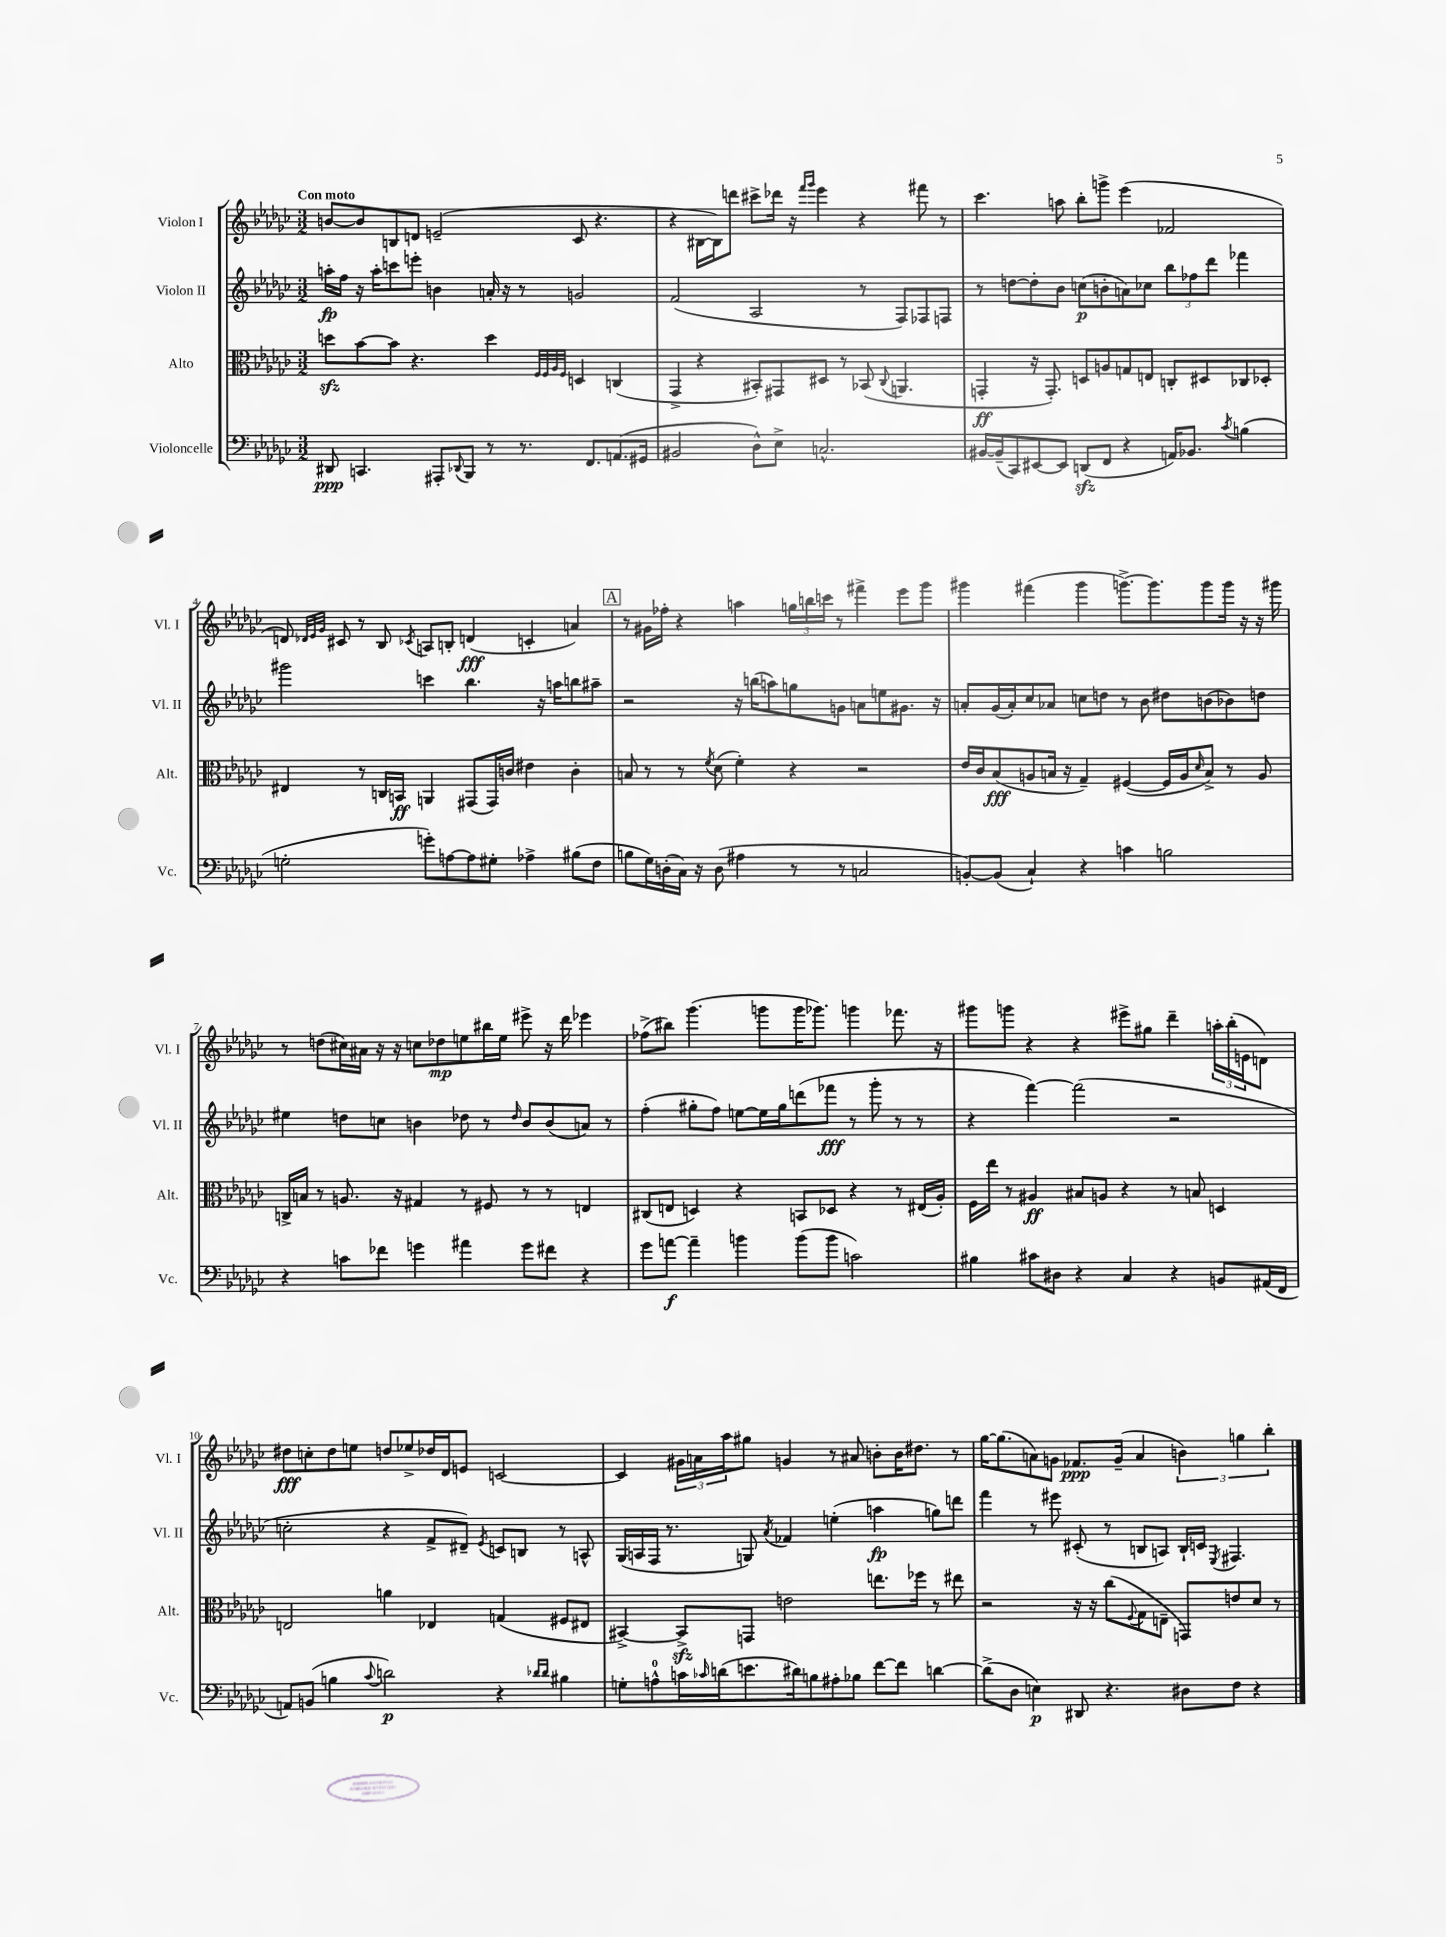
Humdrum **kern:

**kern	**kern	**kern	**kern
*staff4	*staff3	*staff2	*staff1
*clefF4	*clefC3	*clefG2	*clefG2
*k[b-e-a-d-g-c-]	*k[b-e-a-d-g-c-]	*k[b-e-a-d-g-c-]	*k[b-e-a-d-g-c-]
*M3/2	*M3/2	*M3/2	*M3/2
8DD#/	8dd\L	16aa'\LL	[8b/L
.	.	16ff\JJ	.
4.CC/	[8b-\	16r	8b/]
.	.	16aa'\LK	.
.	8b-\]J	8ccc\	8B/
.	4.r	8eee'\J	8d/J
8AAA#'/L	.	4b\	(2e~/
8qqDD-/	.	.	.
8BBB-/J	.	.	.
8r	4dd\	16a'/	.
.	.	16r	.
8.r	.	8r	.
.	32qqF/LLL	.	.
.	32qqF/	.	.
.	32qqA-/	.	.
.	32qqF/JJJ	.	.
.	4D/	2g/	8c-/
8.FF/L	.	.	.
.	.	.	4.r
(8.AA/	(4C/	.	.
16GG#/Jk	.	.	.
=	=	=	=
2BB#/	4GG-^/	(2f/	4r
.	4r	.	[16B#\LL
.	.	.	16B#\]J)
.	.	.	8ddd\J
8D-^^\L)	8BB#'/L)	2A-/	8ccc#^\L
8E-^\J	8GG#/	.	16ddd-\Jk
.	.	.	16r
.	.	.	16qqfff/LL
.	.	.	16qqggg-/JJ
2.C^^/	8D#/J	.	4eee-\
.	8r	.	.
.	(8BB-/	8r	4r
.	8qqC-/	.	.
.	4.AA/	8F/L)	.
.	.	8F-/	8fff#\
.	.	8F/J	8r
=	=	=	=
[16BB#/LL	4GG'/	8r	4.ccc-\
(16BB#~/]J	.	.	.
8CC-/)	.	[8dd\L	.
[8EE#/	16r	8dd'\]	.
.	8.GG'/)	.	.
8EE#/]J	.	8b-\J	8aa\
(8DD/L	8D/L	(8cc\L	8bb-'\L
8FF/J	8A/	8b'\	8ggg^\J
4r	8G/	8a\)	(4eee-\
.	8E/J	8cc-\J	.
16AA/LK)	8C'/L	12bb-\L	2f-/
8.BB-/J	.	.	.
.	.	12ff-\	.
.	8D#/	.	.
.	.	12ddd-\J	.
8qc-/	.	.	.
(4B\	8C-/	4fff-\	.
.	8D-'/J	.	.
=	=	=	=
2G'\	4E#/	2ggg#\	8d/)
.	.	.	32qqd-/LLL
.	.	.	32qqe-/
.	.	.	32qqg-/JJJ
.	.	.	8c#/
.	8r	.	8r
.	16C/LL	.	8B-/
.	16BB/JJ	.	.
.	.	.	8qc-/
8g'\L)	4AA/	4ccc\	8A/L
[8A\	.	.	8B'/J
8A\]	(8GG#/L	4.bb-\	(4d/
8G#'\J	16GG#/L)	.	.
.	16c/JJ	.	.
4A-^\	4e#\	.	4c'/
.	.	16r	.
.	.	16aa\LK	.
(8B#\L	4c'\	8bb\	4a/)
8F\J	.	8aa#~\J	.
=	=	=	=
8B\L	8B/	2r	8r
16G-\L)	8r	.	16g#\LL
(16D'\	.	.	16ff-'\JJ
16C-\JJ)	8r	.	4r
16r	.	.	.
.	8qf/	.	.
(8D\	(8d-\	.	.
4A#\	4f'\)	16r	4aa\
.	.	(16bb\LK	.
.	.	8aa\)	.
8r	4r	8gg\	24gg\LL
.	.	.	24bb\
.	.	.	24ccc\JJ
8r	.	8g\J	8r
2C/	2r	8a\L	4fff#^\
.	.	8ee\	.
.	.	8.g#\J	8eee-\L
.	.	.	8ggg-\J
.	.	16r	.
=	=	=	=
[8BB'/L)	16e-/LL	8a'/L	4ggg#\
.	16c-/J	.	.
(8BB/]J	(8B-/	(16g-/L	.
.	.	16a'/J)	.
4C-`/)	8A/	8cc-/	(4fff#\
.	16B/Jk	8a-/J	.
.	16r	.	.
4r	4G-~/)	8cc\L	4ggg#\
.	.	8dd\J	.
4c\	([4F#/	8r	[8.ggg^\L)
.	.	8b-\	.
.	.	.	8.ggg\]
2B\	16F#/]LL	8dd#\L	.
.	16A/J	.	.
.	16qqd-/	.	.
.	8B^/J)	(8b\	8ggg\
.	8r	8b-\)	16ggg\Jk
.	.	.	16r
.	8A/	8dd\J	16r
.	.	.	16ggg#\
=	=	=	=
4r	16C^/LL	4ee#\	8r
.	16B/JJ	.	.
.	8r	.	(8dd\L
8c\L	8.A/	8dd\L	16cc#\L)
.	.	.	16a#\JJ
8f-\J	.	8cc\J	16r
.	16r	.	16r
4g\	4G#/	4b\	8cc\L
.	.	.	8dd-\
4a#\	8r	8dd-\	8ee\
.	8F#/	8r	16bb#\L
.	.	.	16ee\JJ
.	.	16qqdd-/	.
8g\L	8r	8b/L	8eee#^\
8f#\J	8r	(8b/	16r
.	.	.	16ddd-\
4r	4E/	8a/J)	4eee-\
.	.	8r	.
=	=	=	=
8g-\L	(8C#/L	(4ff'\	(8ff-^\L
[8a\J	8E/J	.	8bb#\J)
4a~\]	4D/)	8gg#'\L	(4.ggg-\
.	.	8ff\J)	.
4b\	4r	[8ee\L	.
.	.	16ee\]L	8ggg\L
.	.	16gg#\J	.
(8b\L	8BB/L	(8ddd\	16ggg\K
.	.	.	8.ggg-\J)
8b\J	8D-/J	8fff-\J	.
2c\)	4r	8r	4ggg\
.	.	8ggg-'\	.
.	8r	8r	8.fff-\
.	(16E#/LL	8r	.
.	16A-'/JJ)	.	16r
=	=	=	=
4B#\	16F\LL	4r	8ggg#\L
.	16ee-\JJ	.	.
.	8r	.	8ggg\J
8c#\L	4A#/	[4fff\)	4r
8D#\J	.	.	.
4r	8B#/L	(2fff\]	4r
.	8A/J	.	.
4C-/	4r	.	8eee#^\L
.	.	.	8gg#\J
4r	8r	2r	4ddd-~\
.	8B/	.	.
8BB/L	4D/	.	24aa'\LL
.	.	.	(24bb-'\
.	.	.	24e\J
(16AA#/L	.	.	8d\J)
16FF/JJ	.	.	.
=	=	=	=
8AA/L)	2E/	2cc'\	8dd#\L
(8BB/J	.	.	8cc'\
4B\	.	.	8dd#\
.	.	.	8ee\J
8qqc-/	.	.	.
2d\)	4a\	4r	8dd/L
.	.	.	8ee-^/
.	4E-/	8f^/L	16dd-/L
.	.	.	16d-/J
.	.	8d#~/J)	8e/J
.	.	8qe-/	.
4r	(4G/	8c/L	[2c/
.	.	8B/J	.
16qqd-/LL	.	.	.
16qqd-/JJ	.	.	.
4B#\	8F#/L	8r	.
.	8E#/J	8A^^/	.
=	=	=	=
8G'\L	[4BB#^/)	(16G-/LL	4c/]
.	.	16A/	.
8A^^\	.	16F/JJ	.
.	.	8.r	.
16c\L	8BB#^/]L	.	24g#\LL
.	.	.	24a\
16qqc-/	.	.	.
(16d\J	.	.	.
.	.	.	24aa-\J
8.e\	8GG/J	8G/)	8gg#\J
.	.	8qa-/	.
.	2e\	4f-/	4g/
16d#\k)	.	.	.
8B\	.	.	.
8A#'\	.	(4ee'\	8r
8B-\J	.	.	8a#/
[8f\L	8.ee\L	4aa\	8b'\L
8f\]J	.	.	16b\K
.	16ff-\Jk	.	8.dd#\J
[4d\	8r	8gg\L)	.
.	8ee#\	8ddd\J	8r
=	=	=	=
(8d^\]L	2r	4fff\	[16gg-\LK
.	.	.	(8.gg-\]
8D-\J	.	.	.
4E\)	.	8r	8a\)
.	.	8eee#\	8g\J
8DD#/	16r	(8c#'/	8.f-/L
.	16r	.	.
4.r	(8cc-\L	8r	.
.	.	.	(16g~/Jk
.	8qqF/	.	.
.	8G-\	8B/L	4a/
.	8E~\J	8A/J)	.
8D#\L	8GG/L)	16B`/LL	6b\)
.	.	16c/JJ	.
.	.	8qE-/	.
8F\J	8e/	4.F#/	.
.	.	.	6gg\
4r	8d-/J	.	.
.	.	.	6bb-'\
.	8r	.	.
==	==	==	==
*-	*-	*-	*-
